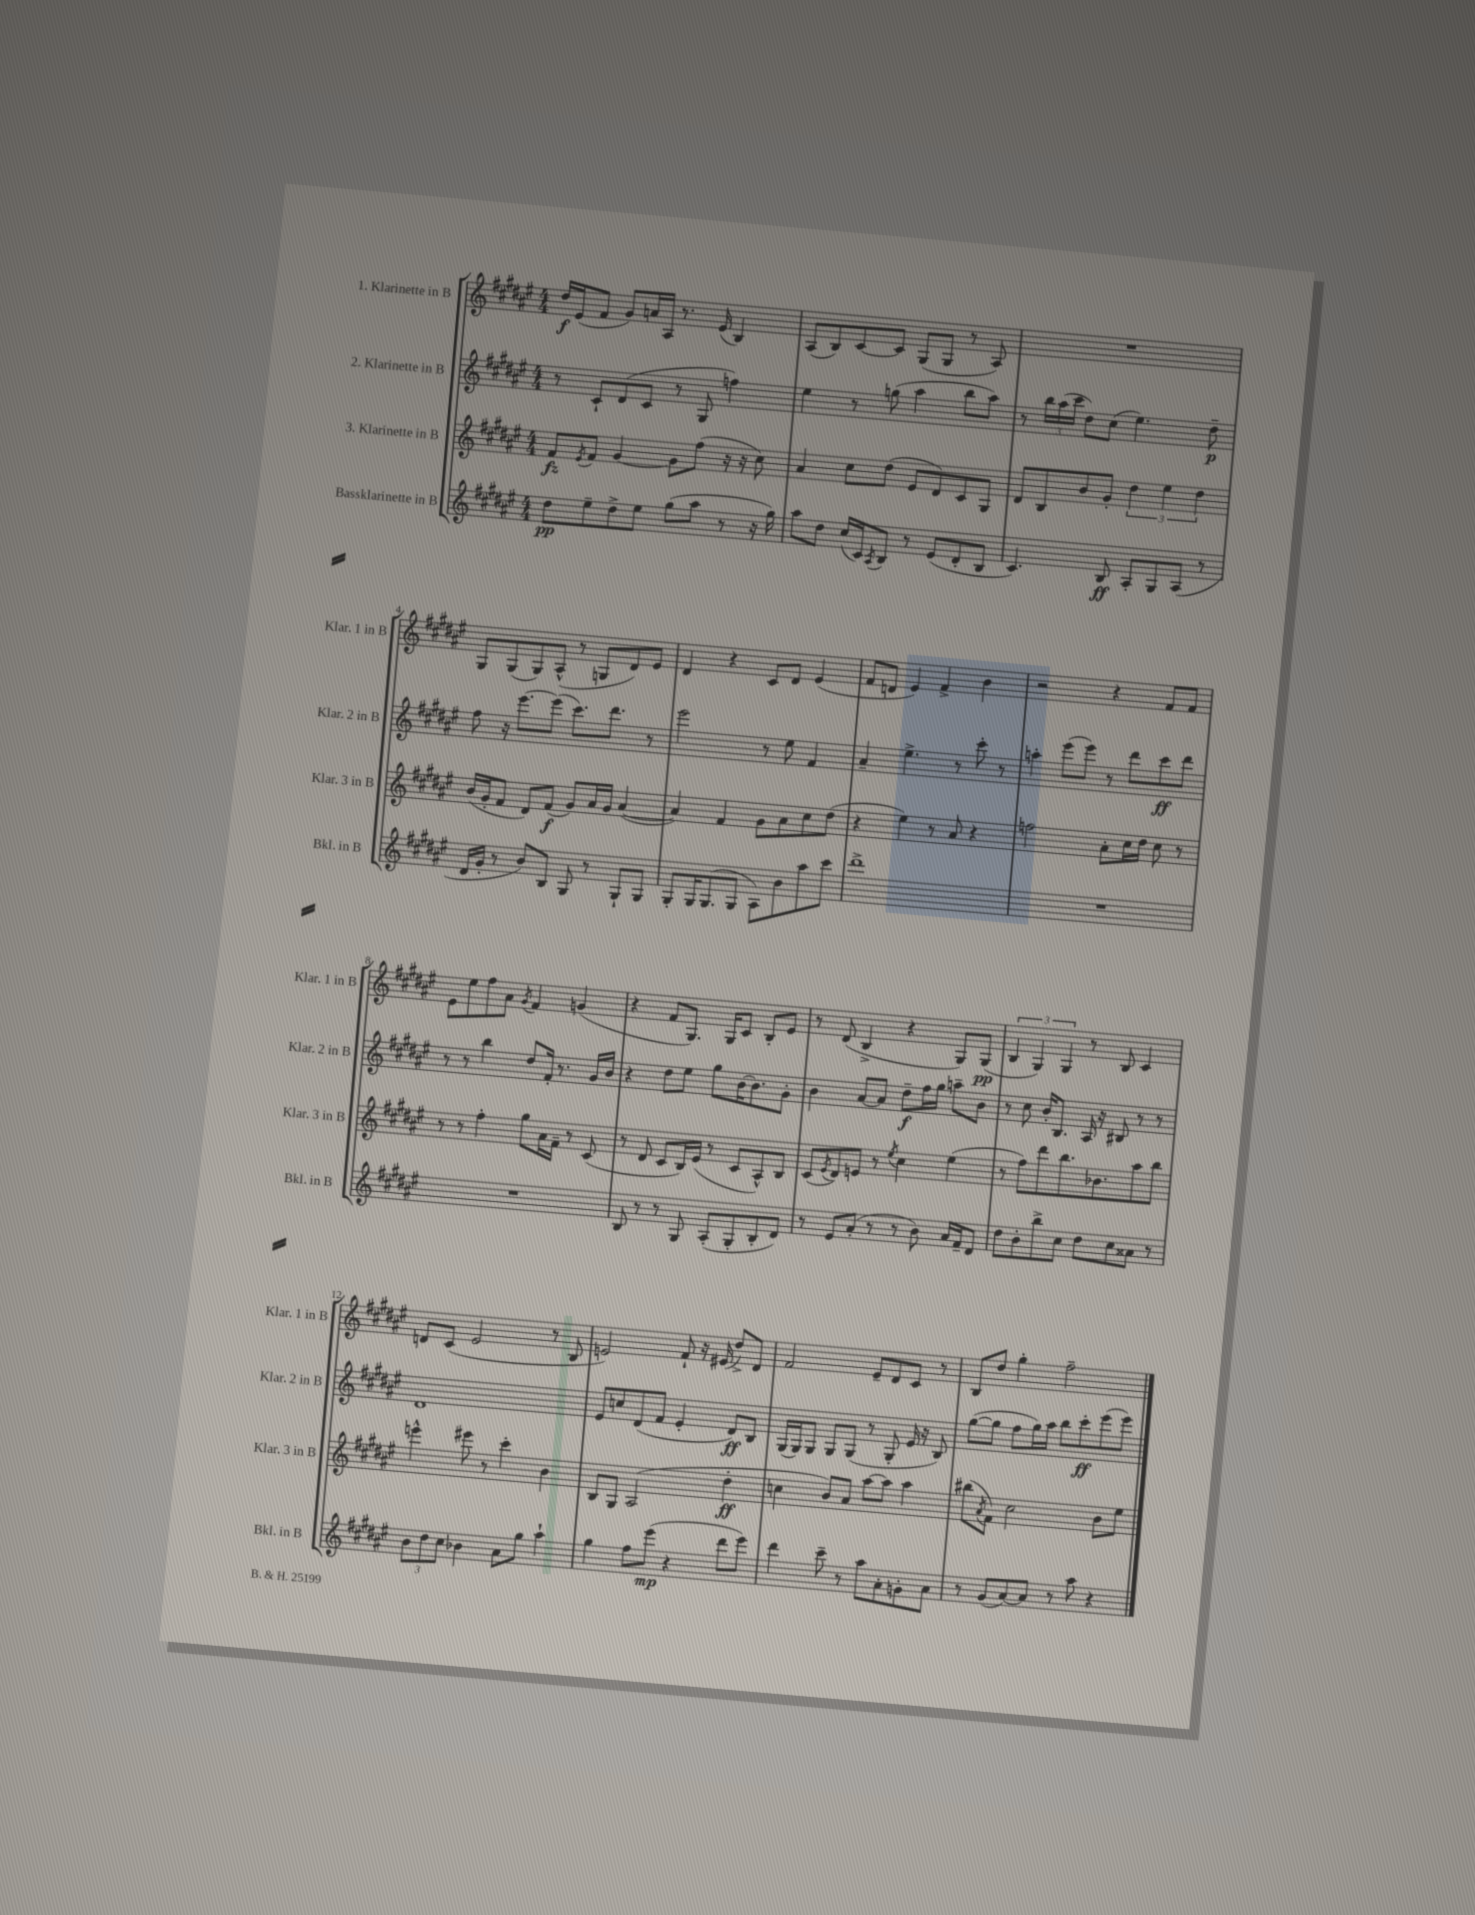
<<
\new StaffGroup <<
\new Staff = "s0" \with { instrumentName = "1. Klarinette in B" shortInstrumentName = "Klar. 1 in B" } {
    \clef treble \key fis \major \numericTimeSignature \time 4/4
    dis''16\f eis'16( fis'8 gis'8) a'16 ais16 r8. eis'16( b4) |
    ais8( b8) cis'8~ cis'8 gis8( gis8 r8 ais8) |
    R1 |
    gis8 gis8( gis8) ais8-^( r8 g8 dis'8) eis'8 |
    dis'4 r4 cis'8 dis'8 eis'4( |
    fis'8 d'8 eis'4) fis'4-> b'4 |
    r2 r4 fis'8 fis'8 |
    eis'8 eis''8 fis''8 ais'8 \acciaccatura { gis'8 } fis'4 g'4( |
    r4 fis'8 gis8.) gis16 cis'8 b8-. eis'8 |
    r8 dis'8( b4-> r4 gis8) gis8\pp( |
    \tuplet 3/2 { b4 gis4) gis4 } r8 b8 cis'4 |
    d'8 cis'8( eis'2 r8 b8 |
    e'2) fis'8-! r16 eis'16( dis''8->) dis'8 |
    fis'2 eis'8-- dis'8 cis'8 r8 |
    b8 dis''8 gis''4-. fis''2-- \bar "|." |
}
\new Staff = "s1" \with { instrumentName = "2. Klarinette in B" shortInstrumentName = "Klar. 2 in B" } {
    \clef treble \key fis \major \numericTimeSignature \time 4/4
    r8 cis'8-! dis'8( cis'8 r8 gis8 f''4) |
    eis''4 r8 g''8( ais''4 b''8 ais''8) |
    r8 \tuplet 3/2 { b''16 ais''16( cis'''16 } dis''8) cis''8( eis''4.) dis''8--\p |
    fis''8 r16 eis'''8.~ eis'''8( cis'''8.) dis'''8. r8 |
    eis'''2 r8 eis''8 fis'4 |
    ais'4-- eis''4.-> r8 cis'''8-. r8 |
    a''4-. eis'''8( eis'''8) r8 dis'''8 cis'''8\ff dis'''8 |
    r8 r8 b''4 dis''8 fis'16-. r8. gis'16 b'16 |
    r4 dis''8 eis''8 gis''8 b'16~ b'8. gis'8-. |
    b'4 ais'8~ ais'8 dis''8--\f fis''16 gis''16 a''8-- b'8 |
    r8 cis''8 b'16-. b8. ais16 r16 bis8 r8 r8 |
    dis'1 |
    eis'8 c''8 dis'8( fis'8 eis'4-. dis'8\ff) b8 |
    gis16( gis16) gis8 gis8 gis8( r8 gis8-. eis'16 r16 b8) |
    gis''8~( gis''8 fis''8 gis''16) ais''16 b''8 cis'''8-.\ff eis'''8( eis'''8) \bar "|." |
}
\new Staff = "s2" \with { instrumentName = "3. Klarinette in B" shortInstrumentName = "Klar. 3 in B" } {
    \clef treble \key fis \major \numericTimeSignature \time 4/4
    fis'8\fz \acciaccatura { eis'8 } fis'8 gis'4~ gis'8 fis''8( r16 r16 cis''8) |
    ais'4 cis''8 dis''8( eis'8 dis'8) cis'8 gis8 |
    dis'8 b8 b'8 gis'8-. \tuplet 3/2 { dis''4 eis''4 dis''4 } |
    b'16( gis'16-. fis'8 dis'8) fis'8\f( gis'8) ais'16 gis'16 ais'4~( |
    ais'4) fis'4 gis'8 ais'8 cis''8 dis''8( |
    r4 eis''4) r8 ais'8 r4 |
    f''2 ais'8-. cis''16 dis''16 cis''8 r8 |
    r8 r8 fis''4-. gis''8 ais'16 fis'16-- r8 cis'8( |
    r8 dis'8 cis'8 b16) eis'16( r8 cis'8 ais8-^) b8 |
    cis'8( \acciaccatura { eis'8 } dis'8) e'8 r8 \acciaccatura { eis''8 } cis''4 eis''4( |
    r8 fis''8) dis'''8 b''8. bes'8. ais''8 b''8 |
    e'''4-^ eis'''8 r8 cis'''4-. b'4 |
    b8 gis8 ais2( dis''4-.\ff |
    c''4 b'8) ais'8 ais''8~ ais''8 ais''4 |
    bis''8( \acciaccatura { ais'8 } fis'8) cis''2 b'8 eis''8 \bar "|." |
}
\new Staff = "s3" \with { instrumentName = "Bassklarinette in B" shortInstrumentName = "Bkl. in B" } {
    \clef treble \key fis \major \numericTimeSignature \time 4/4
    dis''8\pp eis''8-- dis''8-> eis''8 gis''8( ais''8 r8 r16 gis''16) |
    ais''8 dis''8 cis''16( cis'16) \acciaccatura { ais8 } b8 r8 eis'8( dis'8-. b8 |
    cis'4.) b8\ff ais8-. gis8 ais8( r8 |
    dis'16 gis'16-. r8 b'8) b8 gis8 r8 gis8-! gis8 |
    gis8-. gis16 gis8.( gis8 ais8) b'8 ais''8 cis'''8 |
    dis'''1-> |
    R1 |
    R1 |
    b8 r8 r8 gis8 ais8-.( gis8-. b8-. dis'8) |
    r8 eis'8 ais'8-.( r8 r8 b'8) ais'16 fis'16-- dis'8 |
    dis''8 b'8-. b''8-> cis''8 dis''8 cis''8 aisis'8 r8 |
    \tuplet 3/2 { b'8 dis''8 cis''8 } bes'4 ais'8 gis''8 ais''4-! |
    gis''4 fis''8 eis'''8\mp( r4 dis'''8 eis'''8) |
    dis'''4 cis'''8-- r8 ais''8 ais'8-. g'8-. ais'8 |
    r8 gis'8( ais'8~) ais'8 r8 ais''8 r4 \bar "|." |
}
>>
>>
